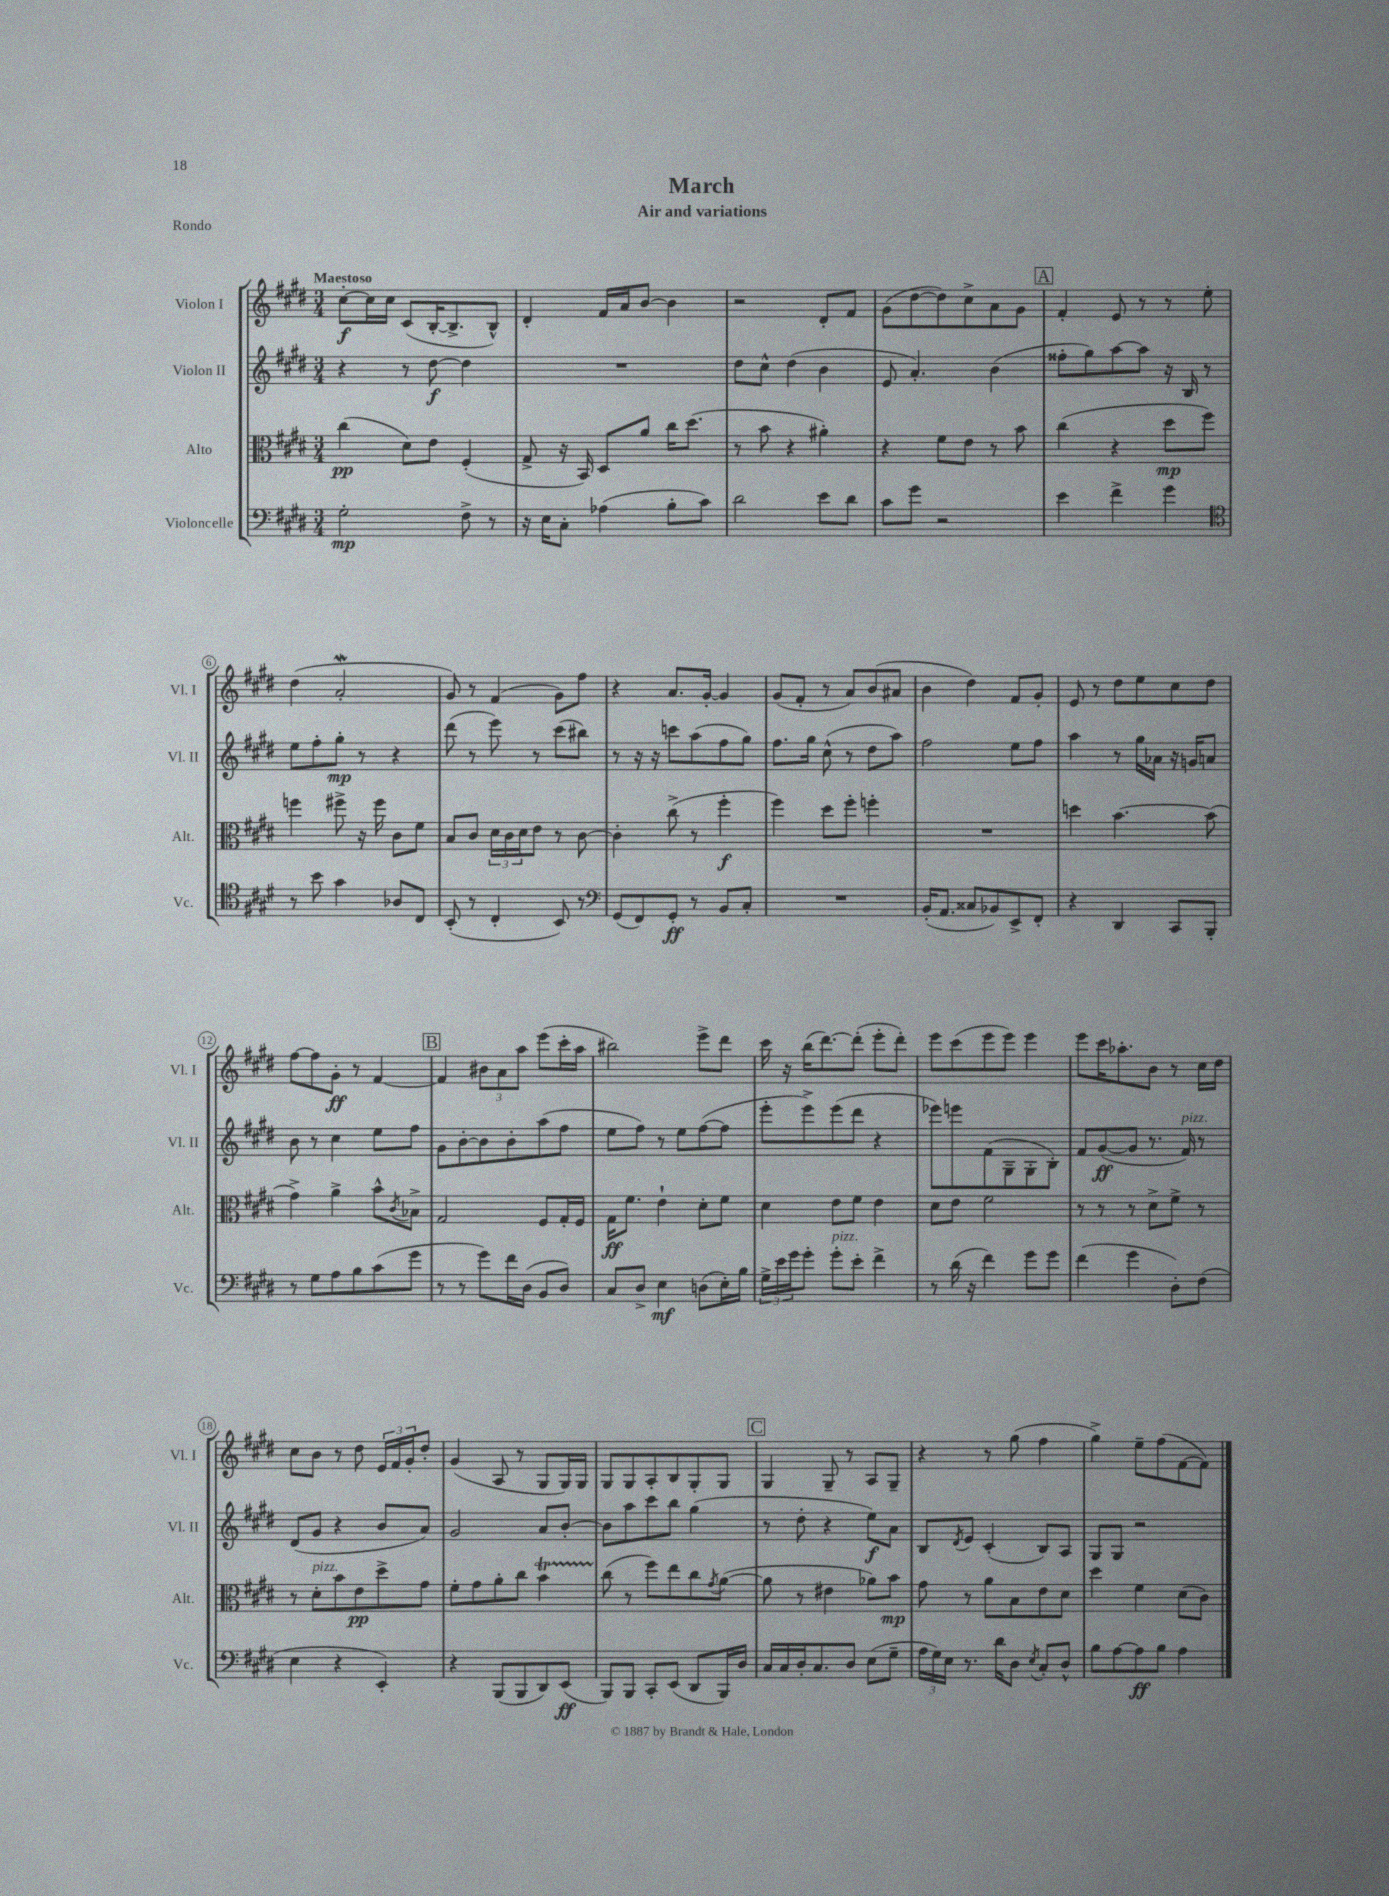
\header { title = "March" subtitle = "Air and variations" piece = "Rondo" }
<<
\new StaffGroup <<
\new Staff = "s0" \with { instrumentName = "Violon I" shortInstrumentName = "Vl. I" } {
    \clef treble \key e \major \numericTimeSignature \time 3/4 \tempo "Maestoso"
    cis''8~-.\f cis''16 cis''16 cis'8( b16~-. b8.-> b8-^) |
    dis'4-. fis'16 a'16 b'8~ b'4 |
    r2 dis'8-. fis'8 |
    gis'8( dis''8~ dis''8) cis''8-> a'8 gis'8 |
    \mark \markup { \box "A" } fis'4-. e'8 r8 r8 e''8-. |
    dis''4( a'2-.\mordent |
    gis'8) r8 fis'4( gis'8) fis''8 |
    r4 a'8. gis'16~-. gis'4 |
    gis'8( fis'8-. r8 a'8) b'8( ais'8 |
    b'4 dis''4) fis'8 gis'8-. |
    e'8 r8 dis''8 e''8 cis''8 dis''8 |
    fis''8~ fis''8 gis'8-.\ff r8 fis'4~ |
    \mark \markup { \box "B" } fis'4 \tuplet 3/2 { bis'8 a'8 a''8 } e'''8( cis'''16-. a''16 |
    bis''2) e'''8-> dis'''8 |
    cis'''16 r16 b''16( dis'''8.~) dis'''8-.( e'''8-. dis'''8-.) |
    e'''8 cis'''8( e'''8 e'''8) e'''4 |
    e'''8 cis'''16 aes''8.-. b'8 r8 cis''16 dis''16 |
    cis''8 b'8 r8 dis''8 \tuplet 3/2 { e'16 fis'16 gis'16-. } dis''8-. |
    gis'4( a8 r8 gis8 gis16) gis16 |
    gis8 gis8 a8-. b8 gis8-. gis8 |
    \mark \markup { \box "C" } gis4 gis8-- r8 a8 gis8-- |
    r4 r8 gis''8( fis''4 |
    gis''4->) e''8-- fis''8( fis'8~ fis'8) \bar "|." |
}
\new Staff = "s1" \with { instrumentName = "Violon II" shortInstrumentName = "Vl. II" } {
    \clef treble \key e \major \numericTimeSignature \time 3/4
    r4 r8 dis''8~\f dis''4 |
    R2. |
    dis''8 cis''8-^ dis''4( b'4 |
    e'8 a'4.-.) b'4( |
    \mark \markup { \box "A" } fisis''8-. gis''8) a''8~ a''8 r16 b16 r8 |
    e''8 fis''8-. gis''8-.\mp r8 r4 |
    dis'''8( r8 e'''8) r8 cis'''8( bis''8) |
    r8 r16 r16 c'''8 a''8( fis''8 gis''8) |
    fis''8. gis''16 cis''8-^( r8 dis''8 a''8) |
    fis''2 e''8 fis''8 |
    a''4 r8 gis''16 aes'16 r16 g'16 a'8 |
    b'8 r8 cis''4 e''8 fis''8 |
    \mark \markup { \box "B" } gis'8 b'8~-. b'8 b'8-. a''8( fis''8 |
    e''8 fis''8) r8 e''8 fis''8~( fis''8 |
    e'''8-. e'''8->) e'''8( dis'''8 r4 |
    ees'''8) e'''8 fis'8( gis8-- gis8-. b8-.) |
    fis'8 gis'8~\ff( gis'8 r8. fis'16^\markup { \italic "pizz." }) r8 |
    dis'8( gis'8 r4 b'8 a'8) |
    gis'2 a'8 b'8~-. |
    b'8 a''8 cis'''8 b''8 gis''4( |
    \mark \markup { \box "C" } r8 dis''8-. r4 e''8\f) a'8 |
    b8 \acciaccatura { dis'8 } e'8 cis'4-.( b8) a8 |
    gis8 gis8 r2 \bar "|." |
}
\new Staff = "s2" \with { instrumentName = "Alto" shortInstrumentName = "Alt." } {
    \clef alto \key e \major \numericTimeSignature \time 3/4
    cis''4\pp( dis'8) e'8 fis4-.( |
    gis8-> r16 b,16) dis8 a'8 cis''16 dis''8.( |
    r8 b'8 r4 ais'4-.) |
    r4 fis'8 e'8 r8 b'8 |
    \mark \markup { \box "A" } cis''4( r4 dis''8\mp fis''8) |
    f''4 fis''8-> r16 fis''16 cis'8 fis'8 |
    b8 cis'8 \tuplet 3/2 { dis'16 cis'16 dis'16 } e'8 r8 cis'8~ |
    cis'4-. cis''8->( r8 fis''4-.\f |
    fis''4) dis''8 fis''8-. f''4-. |
    R2. |
    d''4 b'4.~ b'8( |
    gis'4->) a'4-> b'8-^ \acciaccatura { cis'8 } bes8-> |
    \mark \markup { \box "B" } gis2 fis8 gis16-. fis16 |
    gis16\ff fis'8. e'4-! dis'8-. fis'8 |
    dis'4 e'8 fis'8 e'4 |
    dis'8 e'8 fis'2 |
    r8 r8 r8 dis'8-> fis'8-> r8 |
    r8 dis'8-.^\markup { \italic "pizz." } b'8 e'8\pp dis''8-> gis'8 |
    fis'8-. gis'8 a'8-. cis''8 b'4\startTrillSpan |
    cis''8\stopTrillSpan( r8 fis''8) e''8 cis''8 \acciaccatura { gis'8 } a'8~( |
    \mark \markup { \box "C" } a'8 r8 eis'4 aes'8) b'8\mp |
    gis'8 r8 a'8 b8 e'8 dis'8 |
    dis''4 fis'4 dis'8( cis'8) \bar "|." |
}
\new Staff = "s3" \with { instrumentName = "Violoncelle" shortInstrumentName = "Vc." } {
    \clef bass \key e \major \numericTimeSignature \time 3/4
    gis2-.\mp fis8-> r8 |
    r16 e16 cis8-. aes4( b8-. cis'8) |
    dis'2 e'8 dis'8 |
    cis'8 gis'8 r2 |
    \mark \markup { \box "A" } e'4 fis'4-> gis'4 |
    \clef tenor r8 b'8 gis'4 aes8 cis8 |
    b,8-.( r8 cis4-. b,8) r8 |
    \clef bass gis,8( fis,8) gis,8-.\ff r8 b,8 cis8-. |
    R2. |
    b,16-.( a,8. cisis8 bes,8) e,8-> fis,8-. |
    r4 dis,4 cis,8 b,,8-. |
    r8 gis8 a8 b8 cis'8( gis'8 |
    \mark \markup { \box "B" } r8 r8 gis'8) fis'16 dis16( b,8 dis8) |
    cis8 dis8-> e4\mf d8( e16-.) b16 |
    \tuplet 3/2 { gis16-> e'16 gis'16 } gis'8-. gis'8-.^\markup { \italic "pizz." } e'8-. fis'4-> |
    r8 dis'16( r16 fis'4) gis'8 gis'8 |
    fis'4( gis'4 dis8-.) fis8( |
    e4 r4 e,4-.) |
    r4 b,,8( b,,8 dis,8) e,8\ff( |
    b,,8) b,,8 cis,8-. e,8( dis,8 b,,16) dis16 |
    \mark \markup { \box "C" } cis16 cis16 dis16-. cis8. dis8 e8( gis8-- |
    \tuplet 3/2 { a16 gis16) e16 } r8. dis'16 dis8 \acciaccatura { e8 } cis8-. dis8-^ |
    b8 a8~ a8\ff b8 a4 \bar "|." |
}
>>
>>
\layout { \context { \Score \override BarNumber.stencil = #(make-stencil-circler 0.1 0.3 ly:text-interface::print) } }
